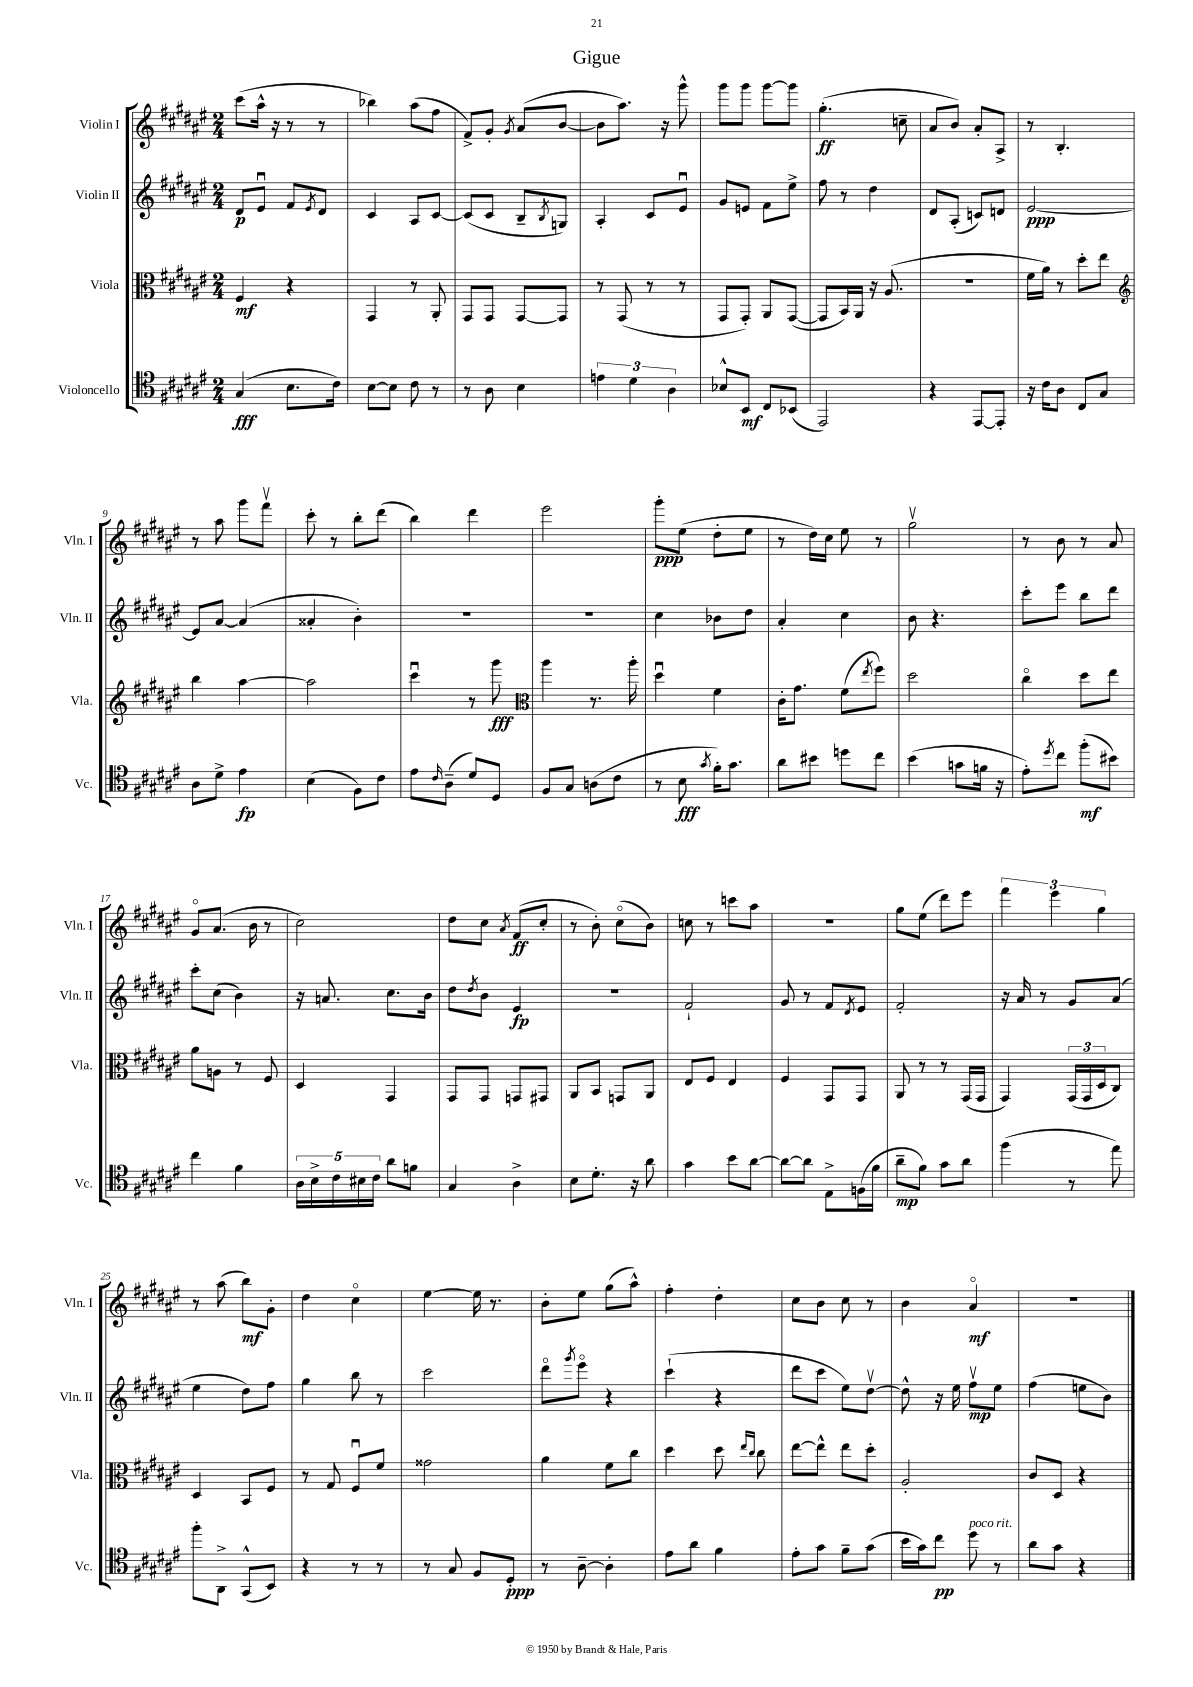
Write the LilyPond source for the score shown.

\header { title = "Gigue" }
<<
\new StaffGroup <<
\new Staff = "s0" \with { instrumentName = "Violin I" shortInstrumentName = "Vln. I" } {
    \clef treble \key fis \major \numericTimeSignature \time 2/4
    cis'''8( ais''16-^ r16 r8 r8 |
    bes''4) ais''8( fis''8 |
    fis'8->) gis'8-. \acciaccatura { gis'8 } ais'8( b'8~ |
    b'8 ais''8.) r16 gis'''8-^ |
    gis'''8 gis'''8 gis'''8~ gis'''8 |
    gis''4.-.\ff( c''8-- |
    ais'8 b'8) ais'8-. ais8-> |
    r8 b4.-. |
    r8 ais''8 gis'''8 fis'''8\upbow |
    cis'''8-. r8 b''8-. dis'''8( |
    b''4) dis'''4 |
    eis'''2 |
    gis'''8-.\ppp eis''8( dis''8-. eis''8 |
    r8 dis''16) cis''16 eis''8 r8 |
    gis''2\upbow |
    r8 b'8 r8 ais'8 |
    gis'8\flageolet ais'8.( b'16 r8 |
    cis''2) |
    dis''8 cis''8 \acciaccatura { ais'8 } fis'8\ff( cis''8-. |
    r8 b'8-.) cis''8\flageolet( b'8) |
    c''8 r8 c'''8 ais''8 |
    R2 |
    gis''8 eis''8( dis'''8) eis'''8 |
    \tuplet 3/2 { fis'''4 eis'''4 gis''4 } |
    r8 ais''8( b''8\mf) gis'8-. |
    dis''4 cis''4\flageolet |
    eis''4~ eis''16 r8. |
    b'8-. eis''8 gis''8( ais''8-^) |
    fis''4-. dis''4-. |
    cis''8 b'8 cis''8 r8 |
    b'4 ais'4\flageolet\mf |
    r2 \bar "|." |
}
\new Staff = "s1" \with { instrumentName = "Violin II" shortInstrumentName = "Vln. II" } {
    \clef treble \key fis \major \numericTimeSignature \time 2/4
    dis'8\p eis'8\downbow fis'8 \acciaccatura { eis'8 } dis'8 |
    cis'4 ais8 cis'8~ |
    cis'8( cis'8 b8-- \acciaccatura { b8 } g8) |
    ais4-. cis'8 eis'8\downbow |
    gis'8 e'8 fis'8 eis''8-> |
    fis''8 r8 dis''4 |
    dis'8 ais8-.( c'8) d'8 |
    eis'2~\ppp |
    eis'8 ais'8~ ais'4( |
    aisis'4-. b'4-.) |
    R2 |
    r2 |
    cis''4 bes'8 dis''8 |
    ais'4-. cis''4 |
    b'8 r4. |
    cis'''8-. eis'''8 b''8 dis'''8 |
    cis'''8-. cis''8( b'4) |
    r16 a'8. cis''8. b'16 |
    dis''8 \acciaccatura { dis''8 } b'8 eis'4\fp |
    R2 |
    fis'2-! |
    gis'8 r8 fis'8 \acciaccatura { dis'8 } eis'8 |
    fis'2-. |
    r16 ais'16 r8 gis'8 ais'8( |
    eis''4 dis''8) fis''8 |
    gis''4 b''8 r8 |
    cis'''2 |
    dis'''8\flageolet \acciaccatura { gis'''8 } eis'''8\flageolet r4 |
    cis'''4-!( r4 |
    dis'''8 cis'''8 eis''8) dis''8~\upbow |
    dis''8-^ r16 eis''16 fis''8\upbow\mp eis''8 |
    fis''4( e''8 b'8) \bar "|." |
}
\new Staff = "s2" \with { instrumentName = "Viola" shortInstrumentName = "Vla." } {
    \clef alto \key fis \major \numericTimeSignature \time 2/4
    fis4\mf r4 |
    gis,4 r8 ais,8-. |
    gis,8 gis,8 gis,8~ gis,8 |
    r8 gis,8( r8 r8 |
    gis,8 gis,8-.) ais,8 gis,8~( |
    gis,8 b,16) ais,16 r16 ais8.( |
    r2 |
    fis'16 ais'16) r8 dis''8-. eis''8 |
    \clef treble b''4 ais''4~ |
    ais''2 |
    cis'''4\downbow r8 gis'''8\fff |
    \clef alto ais''4 r8. ais''16-. |
    dis''4\downbow fis'4 |
    cis'16-. gis'8. fis'8( \acciaccatura { eis''8 } fis''8) |
    dis''2 |
    cis''4\flageolet dis''8 eis''8 |
    ais'8 a8 r8 fis8 |
    dis4 gis,4 |
    gis,8 gis,8 g,8 gis,8 |
    ais,8 b,8 g,8 ais,8 |
    eis8 fis8 eis4 |
    fis4 gis,8 gis,8 |
    ais,8 r8 r8 gis,16( gis,16 |
    gis,4) \tuplet 3/2 { gis,16( gis,16 dis16 } cis8) |
    dis4 b,8 fis8 |
    r8 gis8 fis8\downbow fis'8 |
    gisis'2 |
    ais'4 fis'8 cis''8 |
    dis''4 dis''8 \grace { eis''16 cis''16 } cis''8 |
    eis''8~ eis''8-^ eis''8 dis''8-. |
    ais2-. |
    cis'8 dis8 r4 \bar "|." |
}
\new Staff = "s3" \with { instrumentName = "Violoncello" shortInstrumentName = "Vc." } {
    \clef tenor \key fis \major \numericTimeSignature \time 2/4
    gis4\fff( b8. cis'16) |
    b8~ b8 cis'8 r8 |
    r8 ais8 b4 |
    \tuplet 3/2 { e'4 dis'4 ais4 } |
    bes8-^ b,8\mf cis8 bes,8( |
    eis,2) |
    r4 eis,8~ eis,8-. |
    r16 cis'16 ais8 cis8 gis8 |
    ais8 dis'8-> eis'4\fp |
    b4( fis8) cis'8 |
    eis'8 \grace { cis'16 } ais8--( dis'8) dis8 |
    fis8 gis8 a8( cis'8 |
    r8 b8\fff \acciaccatura { gis'8 } fis'16-.) gis'8. |
    ais'8 bis'8 d''8 cis''8 |
    b'4( g'8 f'16 r16 |
    eis'8-.) \acciaccatura { dis''8 } cis''8 fis''8-.\mf( bis'8) |
    cis''4 fis'4 |
    \tuplet 5/4 { ais16 b16-> cis'16 bis16 cis'16 } ais'8 f'8 |
    gis4 ais4-> |
    b8 dis'8.-. r16 ais'8 |
    gis'4 b'8 ais'8~ |
    ais'8~ ais'8 eis8-> f16( fis'16 |
    ais'8--\mp fis'8) gis'8 ais'8 |
    fis''4( r8 eis''8) |
    fis''8-. ais,8-> gis,8-^( b,8) |
    r4 r8 r8 |
    r8 gis8 fis8 dis8-.\ppp |
    r8 ais8~-- ais4-. |
    eis'8 ais'8 fis'4 |
    eis'8-. gis'8 fis'8-- gis'8( |
    b'16 gis'16) cis''8\pp dis''8^\markup { \italic "poco rit." } r8 |
    ais'8 gis'8 r4 \bar "|." |
}
>>
>>
